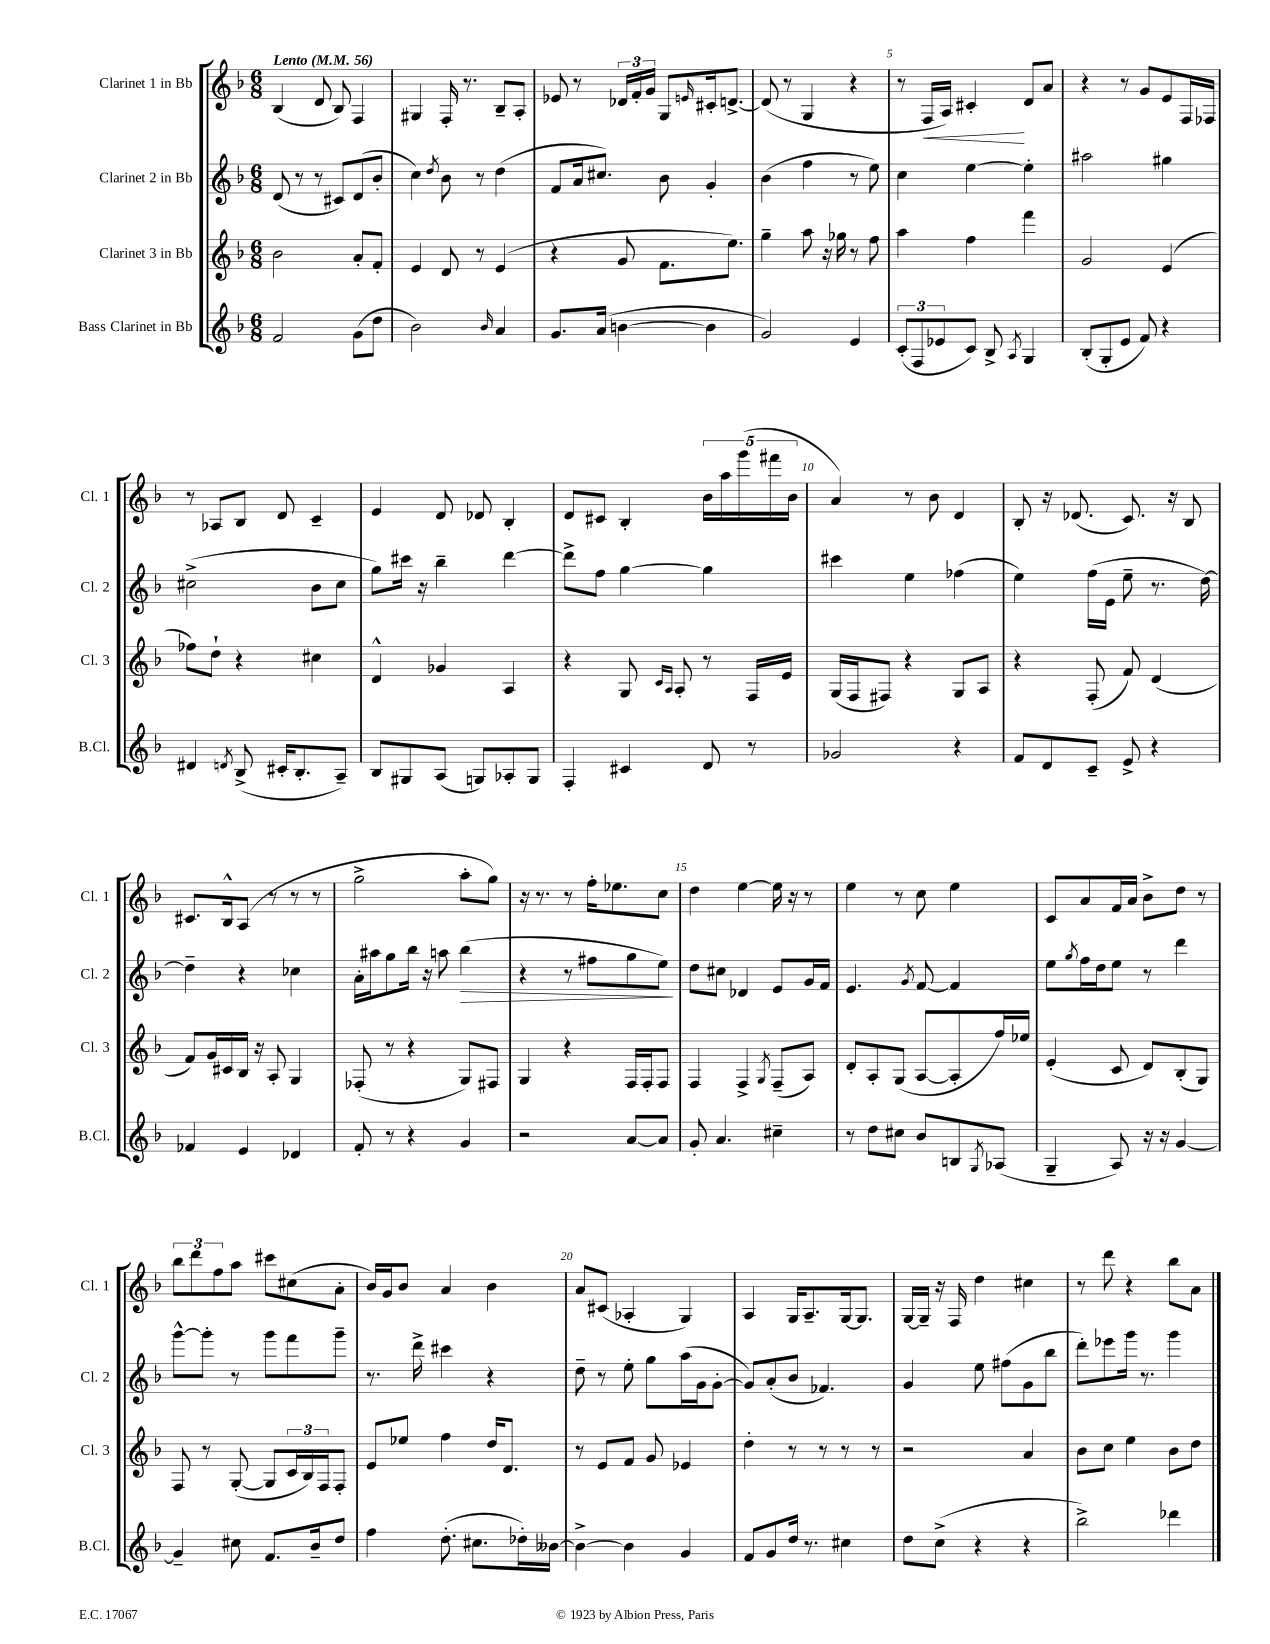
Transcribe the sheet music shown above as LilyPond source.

<<
\new StaffGroup <<
\new Staff = "s0" \with { instrumentName = "Clarinet 1 in Bb" shortInstrumentName = "Cl. 1" } {
    \clef treble \key f \major \numericTimeSignature \time 6/8 \tempo "Lento" 4 = 56
    bes4( d'8 bes8) f4 |
    gis4 f16-. r8. bes8-- a8-. |
    ees'8 r8 \tuplet 3/2 { des'16 f'16-. g'16 } g8 \grace { e'16 } cis'16-. d'8.~-> |
    d'8( r8 g4 r4 |
    r8 f16\< a16) cis'4-.\! d'8 a'8 |
    r4 r8 g'8 e'8 f16 fes16 |
    r8 aes8 bes8 d'8 c'4-- |
    e'4 d'8 des'8 bes4-. |
    d'8 cis'8 bes4-. \tuplet 5/4 { bes'16 a''16 g'''16( fis'''16 bes'16 } |
    a'4) r8 bes'8 d'4 |
    bes8-. r16 des'8.( c'8.) r16 bes8 |
    cis'8. bes16-^ a8( r8 r8 r8 |
    g''2-> a''8-. g''8) |
    r16 r8. r8 f''16-. ees''8. c''8 |
    d''4 e''4~ e''16 r16 r8 |
    e''4 r8 c''8 e''4 |
    c'8 a'8 f'16 a'16 bes'8-> d''8 r8 |
    \tuplet 3/2 { bes''8 d'''8 f''8 } a''8 cis'''8 cis''8( a'8-. |
    bes'16) g'16 bes'8 a'4 bes'4 |
    a'8 cis'8( aes4-. g4) |
    a4 g16 a8.-- g16~ g8. |
    g16~ g16-- r16 f16 d''4 cis''4 |
    r8 d'''8 r4 bes''8 a'8 \bar "|." |
}
\new Staff = "s1" \with { instrumentName = "Clarinet 2 in Bb" shortInstrumentName = "Cl. 2" } {
    \clef treble \key f \major \numericTimeSignature \time 6/8
    d'8( r8 r8 cis'8) d'8( bes'8-. |
    c''4) \acciaccatura { d''8 } bes'8 r8 d''4( |
    f'8 a'16 cis''8.) bes'8 g'4-. |
    bes'4( f''4 r8 e''8) |
    c''4 e''4~ e''4-. |
    ais''2 gis''4 |
    cis''2->( bes'8 cis''8 |
    g''8) cis'''16 r16 bes''4-- d'''4~ |
    d'''8-> f''8 g''4~ g''4 |
    cis'''4 e''4 fes''4( |
    e''4) f''16( e'16 e''8-- r8. d''16~) |
    d''4-- r4 ces''4 |
    a'16-. ais''16 g''8 bes''16 r16 a''8 bes''4\>( |
    r4 r8 fis''8 g''8 e''8\!) |
    d''8 cis''8 des'4 e'8 g'16 f'16 |
    e'4. \acciaccatura { g'8 } f'8~ f'4 |
    e''8 \acciaccatura { g''8 } f''16 d''16 e''8 r8 d'''4 |
    g'''8~-^ g'''8-. r8 g'''8 f'''8 g'''8-- |
    r8. d'''16-> cis'''4 r4 |
    d''8-- r8 e''8-. g''8 a''16( g'16 g'8~-. |
    g'8) a'8-.( bes'8 fes'4.) |
    g'4 e''8 fis''8( g'8 bes''8 |
    d'''8-.) ees'''8 g'''16 r8. g'''4 \bar "|." |
}
\new Staff = "s2" \with { instrumentName = "Clarinet 3 in Bb" shortInstrumentName = "Cl. 3" } {
    \clef treble \key f \major \numericTimeSignature \time 6/8
    bes'2 a'8-. f'8-. |
    e'4 d'8 r8 e'4( |
    r4 g'8 f'8. e''8.) |
    g''4-- a''8 r16 ges''16 r8 f''8 |
    a''4 f''4 f'''4 |
    g'2 e'4( |
    fes''8) d''8-! r4 cis''4 |
    d'4-^ ges'4 a4 |
    r4 g8 \grace { c'16 a16 } a8-. r8 f16 e'16 |
    g16( f16 fis8) r4 g8 a8 |
    r4 f8-.( f'8) d'4( |
    f'8) g'16 cis'16 bes16 r16 a8-. g4 |
    fes8-.( r8 r4 g8) fis8 |
    g4 r4 f16 f16-. f8 |
    f4 f4-> \acciaccatura { g8 } f8--( a8) |
    d'8-. a8-. g8( a8~ a8-. f''16) ees''16 |
    e'4-.( c'8 d'8) bes8-.( g8) |
    f8 r8 g8~-.( g8 \tuplet 3/2 { c'16 bes16) f16 } f8-. |
    e'8 ees''8 f''4 d''16 d'8. |
    r8 e'8 f'8 g'8 ees'4 |
    d''4-. r8 r8 r8 r8 |
    r2 a'4 |
    bes'8 c''8 e''4 bes'8 d''8 \bar "|." |
}
\new Staff = "s3" \with { instrumentName = "Bass Clarinet in Bb" shortInstrumentName = "B.Cl." } {
    \clef treble \key f \major \numericTimeSignature \time 6/8
    f'2 g'8( d''8 |
    bes'2) \grace { bes'16 } a'4 |
    g'8. a'16( b'4~ b'4 |
    g'2) e'4 |
    \tuplet 3/2 { c'8-.( f8 ees'8 } c'8) bes8-> \acciaccatura { a8 } g4 |
    bes8-.( g8-. e'8 f'8) r4 |
    dis'4 \acciaccatura { d'8 } bes8->( cis'16-. bes8.-. a8--) |
    bes8 gis8 a8( g8) aes8-. g8 |
    f4-. cis'4 d'8 r8 |
    ges'2 r4 |
    f'8 d'8 c'8-- e'8-> r4 |
    fes'4 e'4 des'4 |
    f'8-. r8 r4 g'4 |
    r2 a'8~ a'8 |
    g'8-. a'4. cis''4-- |
    r8 d''8 cis''8 bes'8 b8 \acciaccatura { g8 } aes8( |
    g4-- a8) r16 r16 g'4~ |
    g'4-- cis''8 f'8. bes'16-- d''8 |
    f''4 d''8.-.( cis''8. des''16-.) beses'16~ |
    beses'4~-> beses'4 g'4 |
    f'8 g'8 d''16 r8. cis''4 |
    d''8 c''8->( r4 r4 |
    bes''2->) des'''4 \bar "|." |
}
>>
>>
\layout { \context { \Score \override BarNumber.break-visibility = ##(#f #t #t) barNumberVisibility = #(every-nth-bar-number-visible 5) } }
